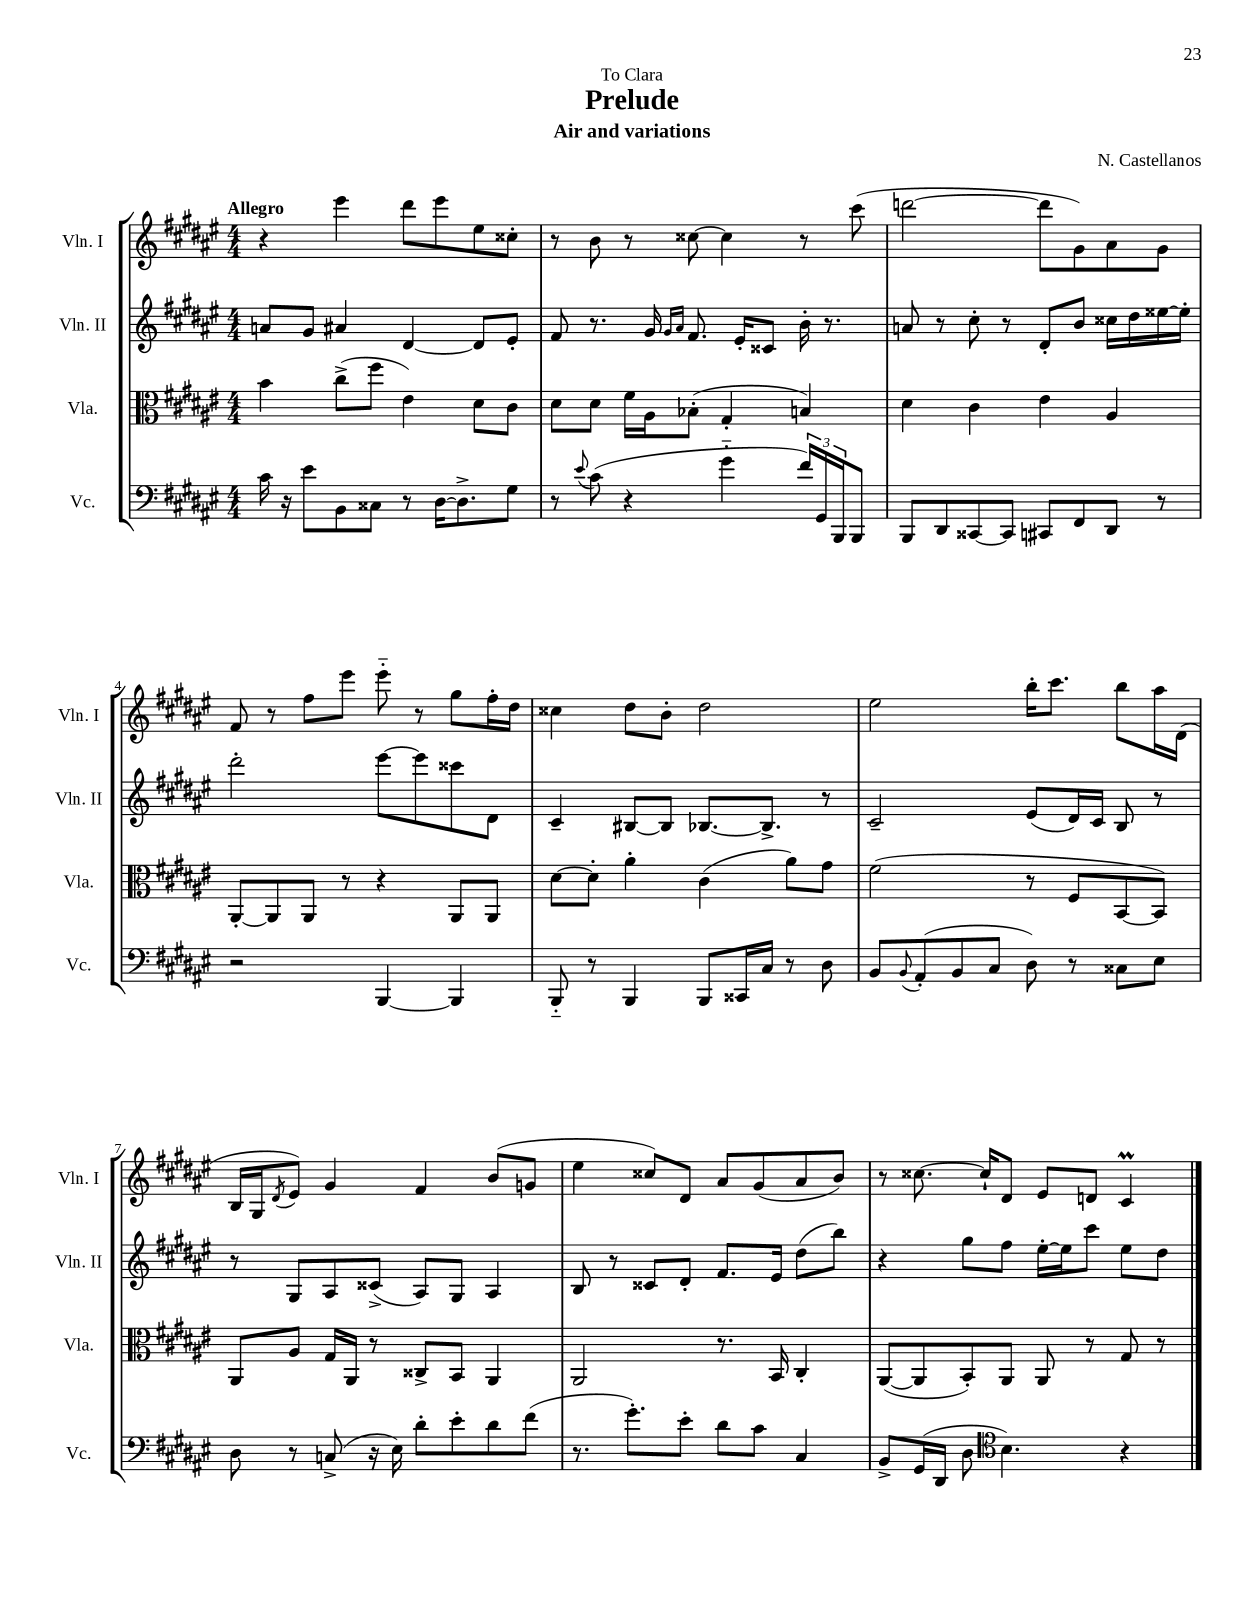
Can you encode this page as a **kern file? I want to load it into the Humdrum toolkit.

**kern	**kern	**kern	**kern
*part4	*part3	*part2	*part1
*staff4	*staff3	*staff2	*staff1
*I"Vc.	*I"Vla.	*I"Vln. II	*I"Vln. I
*I'Vc.	*I'Vla.	*I'Vln. II	*I'Vln. I
*clefF4	*clefC3	*clefG2	*clefG2
*k[f#c#g#d#a#e#]	*k[f#c#g#d#a#e#]	*k[f#c#g#d#a#e#]	*k[f#c#g#d#a#e#]
*M4/4	*M4/4	*M4/4	*M4/4
=1	=1	=1	=1
!	!	!	!LO:TX:a:B:t=Allegro
16c#\	4b\	8an/L	4r
16r	.	.	.
8e#\L	.	8g#/J	.
8BB\	(8cc#^\L	4a#X/	4eee#\
8C##X\J	8ff#\J	.	.
8r	4e#\)	[4d#/	8ddd#\L
[16D#\KL	.	.	8eee#\
8.D#^\]	.	.	.
.	8d#\L	8d#/L]	8ee#\
8G#\J	8c#\J	8e#'/J	8cc##X'\J
=2	=2	=2	=2
8r	8d#\L	8f#/	8r
8qqe#/	.	.	.
(8c#\	8d#\J	8.r	8b\
4r	16f#\LL	.	8r
.	16A#\J	16g#/	.
.	.	16qqg#/LL	.
.	.	16qqa#/JJ	.
.	(8B-X'\J	8.f#/	[8cc##X\
4g#\	4G#'/	.	4cc##\]
.	.	16e#'/KL	.
.	.	8c##X/J	.
24f#/LL)	4Bn/)	16b'\	8r
24GG#/	.	.	.
.	.	8.r	.
24BBB/J	.	.	.
8BBB/J	.	.	(8ccc#\
=3	=3	=3	=3
8BBB/L	4d#\	8an/	[2dddn\
8DD#/	.	8r	.
[8CC##X/	4c#\	8cc#'\	.
8CC##/J]	.	8r	.
8CC#X/L	4e#\	8d#'/L	8ddd\L]
8FF#/	.	8b/J	8g#\)
8DD#/J	4A#/	16cc##X\LL	8a#\
.	.	16dd#\	.
8r	.	[16ee##X\	8g#\J
.	.	16ee##'\JJ]	.
!!LO:LB:g=z
=4	=4	=4	=4
2r	[8AA#'/L	2ddd#'\	8f#/
.	8AA#/]	.	8r
.	8AA#/J	.	8ff#\L
.	8r	.	8eee#\J
[4BBB/	4r	[8eee#\L	8eee#\
.	.	8eee#\]	8r
4BBB/]	8AA#/L	8ccc##X\	8gg#\L
.	8AA#/J	8d#\J	16ff#'\L
.	.	.	16dd#\JJ
=5	=5	=5	=5
8BBB/	[8d#\L	4c#~/	4cc##X\
8r	8d#'\J]	.	.
4BBB/	4a#'\	[8B#X/L	8dd#\L
.	.	8B#/J]	8b'\J
8BBB/L	(4c#\	[8.B-X/L	2dd#\
16CC##X/L	.	.	.
16C#/JJ	.	8.B-^/J]	.
8r	8a#\L)	.	.
8D#\	8g#\J	8r	.
=6	=6	=6	=6
8BB/L	(2f#\	2c#~/	2ee#\
8qqBB/	.	.	.
(8AA#'/	.	.	.
8BB/	.	.	.
8C#/J	.	.	.
8D#\)	8r	(8e#/L	16bb'\KL
.	.	.	8.ccc#\J
8r	8F#/L	16d#/L)	.
.	.	16c#/JJ	.
8C##X\L	[8BB/	8B/	8bb\L
8E#\J	8BB/J])	8r	16aa#\L
.	.	.	(16d#\JJ
!!LO:LB:g=z
=7	=7	=7	=7
8D#\	8AA#/L	8r	16B/LL
.	.	.	16G#/J
.	.	.	8qd#/
8r	8A#/J	8G#/L	8e#/J)
(8Cn^/	16G#/LL	8A#/	4g#/
.	16AA#/JJ	.	.
16r	8r	(8c##X^/J	.
16E#\)	.	.	.
8d#'\L	8C##X^/L	8A#/L)	4f#/
8e#'\	8BB/J	8G#/J	.
8d#\	4AA#/	4A#/	(8b/L
(8f#\J	.	.	8gn/J
=8	=8	=8	=8
8.r	2AA#/	8B/	4ee#\
.	.	8r	.
8.g#'\L)	.	.	.
.	.	8c##X/L	8cc##X/L)
8e#'\J	.	8d#'/J	8d#/J
8d#\L	8.r	8.f#/L	8a#/L
8c#\J	.	.	(8g#/
.	16BB/	16e#/Jk	.
4C#/	4C#'/	(8dd#\L	8a#/
.	.	8bb\J)	8b/J)
=9	=9	=9	=9
8BB^/L	([8AA#/L	4r	8r
(16GG#/L	8AA#/]	.	[8.cc##X\
16DD#/JJ	.	.	.
8D#\	8BB'/)	8gg#\L	.
.	.	.	16cc##`/KL]
*clefC4	*	*	*
4.B\)	8AA#/J	8ff#\J	8d#/J
.	8AA#/	[16ee#'\LL	8e#/L
.	.	16ee#\J]	.
.	8r	8ccc#\J	8dn/J
4r	8G#/	8ee#\L	4c#M/
.	8r	8dd#\J	.
==	==	==	==
*-	*-	*-	*-
